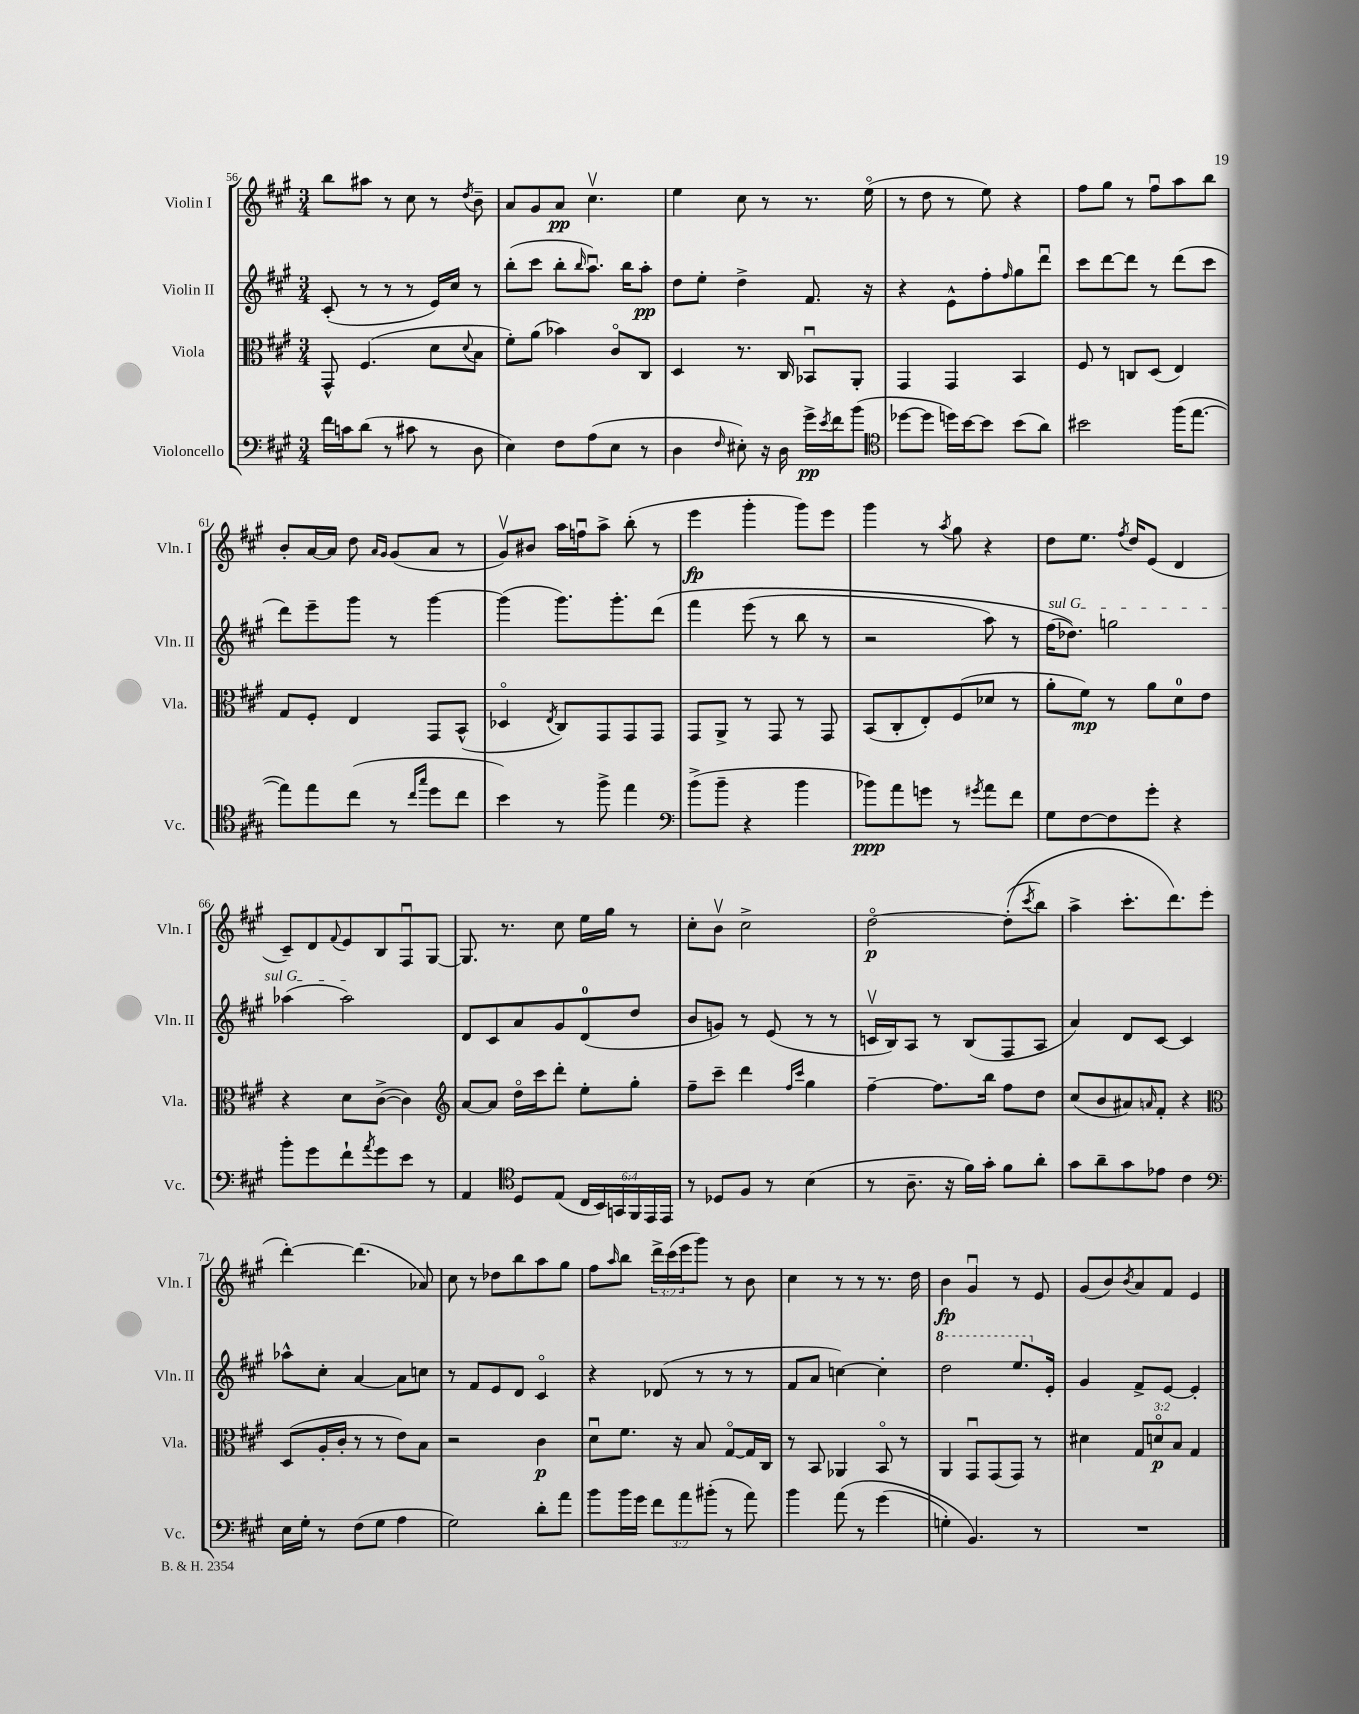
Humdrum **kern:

**kern	**kern	**kern	**kern
*staff4	*staff3	*staff2	*staff1
*clefF4	*clefC3	*clefG2	*clefG2
*k[f#c#g#]	*k[f#c#g#]	*k[f#c#g#]	*k[f#c#g#]
*M3/4	*M3/4	*M3/4	*M3/4
16f#	8GG#^^	(8c#'	8bb
16c	.	.	.
(8d	(4.F#	8r	8aa#
8r	.	8r	8r
8c#	.	8r	8cc#
8r	8d	16e)	8r
.	.	16cc#	.
.	8qqd	.	8qdd
8D	8B	8r	8b~
=	=	=	=
4E)	8f#')	(8bb'	8a
.	(8a	8ccc#	8g#
8F#	4b-)	8bb'	8a
.	.	16qqbb	.
(8A	.	8.aau)	4.cc#v
8E	8c#o	.	.
.	.	16bb	.
8r	8C#	8aa'	.
=	=	=	=
4D	4D	8dd	4ee
.	.	8ee'	.
16qqF#	.	.	.
8E#')	8.r	4dd^	8cc#
16r	.	.	8r
16D	16C#	.	.
16g#^	8BB-u	8.f#	8.r
8qe	.	.	.
16f#	.	.	.
(8b	8AA'	.	.
.	.	16r	(16eeo
=	=	=	=
*clefC4	*	*	*
[8dd-	4GG#	4r	8r
8dd-]	.	.	8dd
16dd)	4GG#	8e^^	8r
[16b	.	.	.
8b]	.	8ff#'	8ee)
.	.	16qqff#	.
(8b	4BB	8gg#	4r
8a)	.	8dddu	.
=	=	=	=
2b#	8F#	8ccc#	8ff#
.	8r	[8ddd	8gg#
.	8C	8ddd]	8r
.	(8D	8r	8ff#u
(16ff#	4E)	(8ddd	8aa
[8.ee	.	.	.
.	.	8ccc#	8bb
=	=	=	=
8ee])	8G#	8ddd)	8b'
8ee	8F#'	8eee~	[16a
.	.	.	16a]
(8cc#	4E	8ggg#	8dd
.	.	.	16qqa
.	.	.	16qqg#
8r	.	8r	(8g#
16qqcc#	.	.	.
16qqgg#	.	.	.
8dd	8GG#	[4ggg#	8a
8cc#	(8BB^^	.	8r
=	=	=	=
4b)	4D-o	(4ggg#]	8g#v)
.	.	.	8b#
.	8qE	.	.
8r	8C#)	8.ggg#)	16aa
.	.	.	16ffu
8ff#^	8GG#	.	8aa^
.	.	8.ggg#'	.
4ee	8GG#	.	(8bb'
.	8GG#	&(8ddd	8r
=	=	=	=
*clefF4	*	*	*
(8b^	8GG#	4fff#	4eee
8b~	8AA^	.	.
4r	8r	(8eee	4ggg#'
.	8GG#	8r	.
4b	8r	8bb	8ggg#)
.	8GG#	8r	8eee
=	=	=	=
8b-)	(8BB	2r	4ggg#
8a	8C#'	.	.
8g	8E')	.	8r
.	.	.	8qaa
8r	(8F#	.	8gg#
8qg#	.	.	.
8a	8d-	8aa)	4r
8f#	8r	8r	.
=	=	=	=
8G#	8a'	(16ff#	8dd
.	.	8.dd-)&)	.
[8F#	8f#)	.	8.ee
8F#]	8r	2gg	.
.	.	.	8qff#
.	.	.	16dd
8g#'	8a	.	(8e
4r	8d	.	4d
.	8e	.	.
=	=	=	=
8b'	4r	(4aa-	8c#~)
8g#	.	.	8d
.	.	.	8qqf#
8f#`	8d	2aa-)	8e
8qa	.	.	.
8g#	([8c#^	.	8B
8e	4c#])	.	8F#u
8r	.	.	[8G#
=	=	=	=
*	*clefG2	*	*
4AA	[8a	8d	8.G#]
.	8a]	8c#	.
.	.	.	8.r
*clefC4	*	*	*
8D	16ddo	8a	.
.	16ccc#	.	.
(8E	8ddd'	8g#	8cc#
24C#	8ee'	(8d	16ee
24BB)	.	.	.
.	.	.	16gg#
24GG	.	.	.
24FF#	8gg#'	8dd	8r
24EE	.	.	.
24EE	.	.	.
=	=	=	=
8r	8ff#~	8b	8cc#'
8D-	8ccc#~	8g)	8bv
8F#	4ddd	8r	2cc#^
8r	.	(8e	.
.	16qqff#	.	.
.	16qqccc#	.	.
(4B	4gg#	8r	.
.	.	8r	.
=	=	=	=
8r	[4ff#~	16cv	[2ddo
.	.	16B)	.
8.A~	.	8A	.
.	8.ff#]	8r	.
16r	.	.	.
16f#)	.	(8B	.
16g#'	16bb	.	.
8f#	8ff#	8F#	&((8dd']
.	.	.	8qccc#
8a'	8dd	8A	8bb)
=	=	=	=
8g#	(8cc#	4a)	4aa^
8a~	8b	.	.
8g#	8a#)	8d	8.ccc#'
.	16qqa	.	.
8e-	8f#'	[8c#	.
.	.	.	8.ddd&)
4c#	4r	4c#]	.
.	.	.	(8eee
=	=	=	=
*clefF4	*clefC3	*	*
16E	(8D	8aa-^^	[4ddd')
16G#'	.	.	.
8r	16A'	8cc#'	.
.	16c#'	.	.
(8F#	8r	[4a	(4.ddd]
8G#	8r	.	.
4A	8e)	8a]	.
.	8B	8cc	8a-)
=	=	=	=
2G#)	2r	8r	8cc#
.	.	8f#	8r
.	.	8e	8dd-
.	.	8d	8bb
8d'	4c#	4c#o	8aa
8a	.	.	8gg#
=	=	=	=
8b	8du	4r	8ff#
.	.	.	16qqaa
16b	8.f#	.	8bb
16g#	.	.	.
12f#	.	(8d-	24ddd^
.	.	.	(24ccc#
.	16r	.	.
12a	.	.	24eee
.	8B	8r	8ggg#)
(12b#'	.	.	.
8r	[8G#o	8r	8r
8a)	16G#]	8r	8b
.	16C#	.	.
=	=	=	=
4b	8r	8f#	4cc#
.	8BB	8a	.
&(8a	4AA-	[4cc)	8r
8r	.	.	8r
(4g#	8BBo	4cc']	8.r
.	8r	.	.
.	.	.	16dd
=	=	=	=
4G')	4AA	2ddd	4b
4.BB&)	8GG#u	.	4g#u
.	(8GG#	.	.
.	8GG#)	8.eee	8r
8r	8r	.	8e
.	.	16e'	.
=	=	=	=
2.r	4d#	4g#	(8g#
.	.	.	8b)
.	.	.	8qb
.	12G#	8f#^	8a
.	12do	.	.
.	.	[8e	8f#
.	12B	.	.
.	4G#	4e']	4e
==	==	==	==
*-	*-	*-	*-
